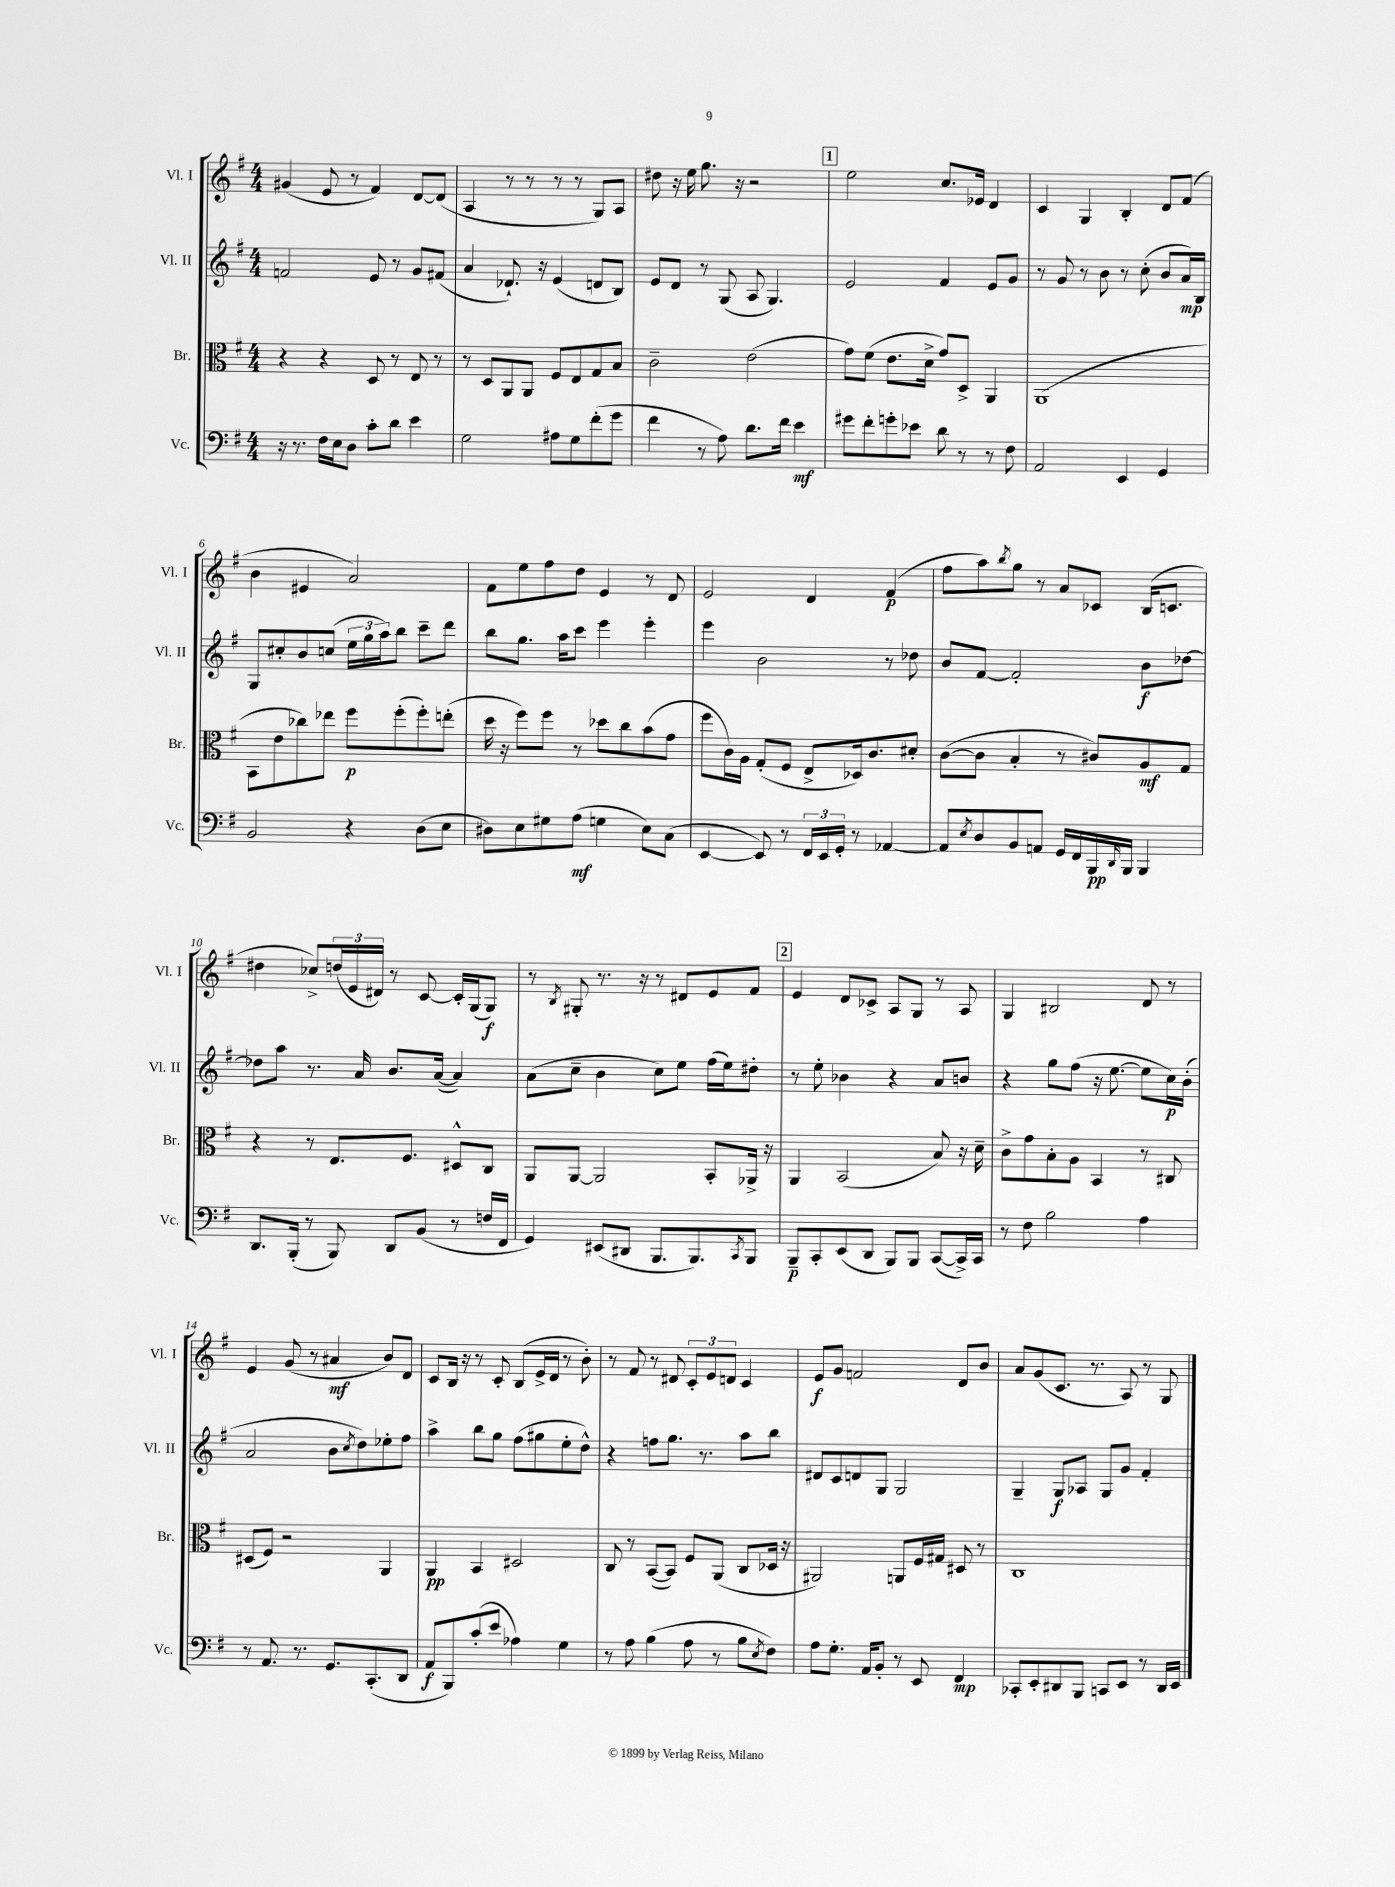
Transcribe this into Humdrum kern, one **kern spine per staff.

**kern	**dynam	**kern	**dynam	**kern	**dynam	**kern	**dynam
*part4	*part4	*part3	*part3	*part2	*part2	*part1	*part1
*staff4	*staff4	*staff3	*staff3	*staff2	*staff2	*staff1	*staff1
*I"Vc.	*	*I"Br.	*	*I"Vl. II	*	*I"Vl. I	*
*I'Vc.	*	*I'Br.	*	*I'Vl. II	*	*I'Vl. I	*
*clefF4	*	*clefC3	*	*clefG2	*	*clefG2	*
*k[f#]	*	*k[f#]	*	*k[f#]	*	*k[f#]	*
*M4/4	*	*M4/4	*	*M4/4	*	*M4/4	*
=1	=1	=1	=1	=1	=1	=1	=1
16r	.	4r	.	2fn/	.	(4g#X/	.
8.r	.	.	.	.	.	.	.
16F#\LL	.	4r	.	.	.	8e/	.
16E\J	.	.	.	.	.	.	.
8D\J	.	.	.	.	.	8r	.
8c'\L	.	8D/	.	8e/	.	4f#/)	.
8d\J	.	8r	.	8r	.	.	.
4e\	.	8E/	.	8g/L	.	[8d/L	.
.	.	8r	.	(8f#X/J	.	(8d/J]	.
=2	=2	=2	=2	=2	=2	=2	=2
2G\	.	8r	.	4a/	.	4A/	.
.	.	8D/L	.	.	.	.	.
.	.	8AA/	.	8.d-X`/)	.	8r	.
.	.	8AA/J	.	.	.	8r	.
.	.	.	.	16r	.	.	.
8A#X\L	.	8F#/L	.	(4e/	.	8r	.
8G\	.	8E/	.	.	.	8r	.
(8f#'\	.	8G/	.	8dn/L	.	8G/L)	.
8g\J	.	8B/J	.	8B/J)	.	8A/J	.
=3	=3	=3	=3	=3	=3	=3	=3
4f#\	.	2c~\	.	8e/L	.	8dd#X\	.
.	.	.	.	8d/J	.	16r	.
.	.	.	.	.	.	16ee\	.
8r	.	.	.	8r	.	8.gg\	.
8A\)	.	.	.	(8G/	.	.	.
.	.	.	.	.	.	16r	.
8.d\L	.	(2e\	.	8A/	.	2r	.
.	.	.	.	4.G/)	.	.	.
16f#\Jk	.	.	.	.	.	.	.
4e\	mf	.	.	.	.	.	.
!!LO:REH:place=s1:t=1
=4	=4	=4	=4	=4	=4	=4	=4
8g#X\L	.	8g\L)	.	2e/	.	2ee\	.
8f#'\	.	(8f#\J	.	.	.	.	.
8gn'\	.	8.e\L	.	.	.	.	.
8e-X\J	.	.	.	.	.	.	.
.	.	16d^\Jk	.	.	.	.	.
8d\	.	8g/L)	.	4f#/	.	8.cc/L	.
8r	.	8D^/J	.	.	.	.	.
.	.	.	.	.	.	16e-X/Jk	.
8r	.	4AA/	.	8e/L	.	4d/	.
8F#\	.	.	.	8g/J	.	.	.
=5	=5	=5	=5	=5	=5	=5	=5
2AA/	.	(1AA	.	8r	.	4c/	.
.	.	.	.	8g/	.	.	.
.	.	.	.	8r	.	4G/	.
.	.	.	.	8b\	.	.	.
4EE/	.	.	.	8r	.	4B'/	.
.	.	.	.	(8cc'\	.	.	.
4GG/	.	.	.	8b/L	.	8d/L	.
.	.	.	.	16a/L)	mp	(8f#/J	.
.	.	.	.	16B/JJ	.	.	.
!!LO:LB:g=z
=6	=6	=6	=6	=6	=6	=6	=6
2BB/	.	8BB\L	.	8G/L	.	4b\	.
.	.	8e\	.	8cc#X'/	.	.	.
.	.	8cc-X\)	.	8b/	.	4e#X/	.
.	.	8ee-X\J	.	(8ccn/J	.	.	.
4r	.	8ff#\L	p	24ee\LL	.	2a/)	.
.	.	.	.	24gg\	.	.	.
.	.	.	.	24aa\J)	.	.	.
.	.	(8ff#'\	.	8bb\J	.	.	.
(8D\L	.	8ff#'\)	.	8ccc~\L	.	.	.
8E\J	.	(8een'\J	.	8ddd\J	.	.	.
=7	=7	=7	=7	=7	=7	=7	=7
8D#X\L)	.	16dd\	.	8bb\L	.	8f#\L	.
.	.	16r	.	.	.	.	.
8E\	.	8ff#\L)	.	8.gg\J	.	8ee\	.
8G#X\	.	8ff#\J	.	.	.	8ff#\	.
.	.	.	.	16aa\KL	.	.	.
(8A\J	mf	8r	.	8ccc\J	.	8dd\J	.
4Gn\	.	8dd-X\L	.	4eee\	.	4e/	.
.	.	8cc\	.	.	.	.	.
8E\L)	.	(8b\	.	4eee'\	.	8r	.
(8C\J	.	8g\J	.	.	.	8d/	.
=8	=8	=8	=8	=8	=8	=8	=8
[4EE/	.	8ff#\L	.	4eee\	.	2e/	.
.	.	16c\L)	.	.	.	.	.
.	.	16A\JJ	.	.	.	.	.
8EE/])	.	(8G'/L	.	2b\	.	.	.
8r	.	8F#/J	.	.	.	.	.
24FF#/LL	.	8E^/L	.	.	.	4d/	.
24EE/	.	.	.	.	.	.	.
24GG'/JJ	.	.	.	.	.	.	.
8r	.	16D-X/k)	.	.	.	.	.
.	.	8.c/	.	.	.	.	.
[4AA-X/	.	.	.	8r	.	(4f#/	p
.	.	8d#X'/J	.	8dd-X\	.	.	.
=9	=9	=9	=9	=9	=9	=9	=9
8AA-/L]	.	([8c\L	.	8b/L	.	8ff#\L	.
8qE/	.	.	.	.	.	.	.
8D/	.	8c\J]	.	[8f#/J	.	8aa\)	.
.	.	.	.	.	.	8qbb/	.
8BB/	.	4B'/	.	2f#'/]	.	8gg\J	.
8AAn/J	.	.	.	.	.	8r	.
16GG/LL	.	8r	.	.	.	8a/L	.
16FF#/	.	.	.	.	.	.	.
16BBB/	pp	8c#X/L)	.	.	.	8c-X/J	.
16qqDD/	.	.	.	.	.	.	.
16BBB/JJ	.	.	.	.	.	.	.
4BBB/	.	8A/	mf	8b\L	f	(16B/KL	.
.	.	.	.	.	.	8.cn/J	.
.	.	8G/J	.	[8dd-X\J	.	.	.
!!LO:LB:g=z
=10	=10	=10	=10	=10	=10	=10	=10
8.DD/L	.	4r	.	8dd-X\L]	.	4dd#X\	.
.	.	.	.	8aa\J	.	.	.
(16BBB'/Jk	.	.	.	.	.	.	.
8r	.	8r	.	8.r	.	8cc-X^/L)	.
8BBB/)	.	8.E/L	.	.	.	(24ddn/L	.
.	.	.	.	.	.	24e/	.
.	.	.	.	16a/	.	.	.
.	.	.	.	.	.	24d#X/JJ)	.
8DD/L	.	.	.	8.b/L	.	8r	.
.	.	8.F#/J	.	.	.	.	.
(8BB/J	.	.	.	.	.	[8c/	.
.	.	.	.	([16a/Jk	.	.	.
8r	.	8D#X^^/L	.	4a/])	.	16c'/LL]	.
.	.	.	.	.	.	(16G/J	.
16Fn/LL	.	8C/J	.	.	.	8G/J)	f
16FF#/JJ	.	.	.	.	.	.	.
=11	=11	=11	=11	=11	=11	=11	=11
4GG/)	.	8AA/L	.	(8a\L	.	8r	.
.	.	.	.	.	.	8qB/	.
.	.	[8AA/J	.	8cc~\J	.	8G#X'/	.
(8EE#X/L	.	2AA/]	.	4b\	.	8.r	.
8DD#X/J	.	.	.	.	.	.	.
.	.	.	.	.	.	16r	.
8.BBB/L	.	.	.	8cc\L)	.	8r	.
.	.	.	.	8ee\J	.	8d#X/L	.
8.BBB/)	.	.	.	.	.	.	.
.	.	8BB'/L	.	(16ff#\LL	.	8e/	.
.	.	.	.	16ee\J)	.	.	.
8qCC/	.	.	.	.	.	.	.
8BBB/J	.	16AA-X^/Jk	.	8dd#X'\J	.	8f#/J	.
.	.	16r	.	.	.	.	.
!!LO:REH:place=s1:t=2
=12	=12	=12	=12	=12	=12	=12	=12
8BBB~/L	p	4AA/	.	8r	.	4e/	.
8CC'/	.	.	.	8ee'\	.	.	.
(8EE/	.	(2BB/	.	4b-X\	.	8d/L	.
8DD/J	.	.	.	.	.	8c-X^/J	.
8BBB/L)	.	.	.	4r	.	8A/L	.
8BBB/J	.	.	.	.	.	8G/J	.
([8CC/L	.	8B/)	.	8a/L	.	8r	.
16CC^/L])	.	16r	.	8bn/J	.	8A/	.
16CC/JJ	.	16d~\	.	.	.	.	.
=13	=13	=13	=13	=13	=13	=13	=13
8r	.	8c^\L	.	4r	.	4G/	.
8F#\	.	8g\	.	.	.	.	.
2B\	.	8B'\	.	8gg\L	.	2B#X/	.
.	.	8A\J	.	(8ff#\J	.	.	.
.	.	4BB/	.	16r	.	.	.
.	.	.	.	[8.ee\	.	.	.
4A\	.	8r	.	8ee\L]	.	8d/	.
.	.	8C#X/	.	16cc\L)	p	8r	.
.	.	.	.	(16b'\JJ	.	.	.
!!LO:LB:g=z
=14	=14	=14	=14	=14	=14	=14	=14
8r	.	(8D#X/L	.	2a/	.	4e/	.
8.AA/	.	8F#/J)	.	.	.	.	.
.	.	2r	.	.	.	(8g/	.
8.r	.	.	.	.	.	.	.
.	.	.	.	.	.	8r	.
8.GG/L	.	.	.	8b\L	.	4a#X/	mf
.	.	.	.	8qcc/	.	.	.
.	.	.	.	8dd\)	.	.	.
(8.CC'/	.	.	.	.	.	.	.
.	.	4AA/	.	8ee-X'\	.	8b/L)	.
8DD/J	.	.	.	8ff#\J	.	8d/J	.
=15	=15	=15	=15	=15	=15	=15	=15
8AA/L	f	4AA/	pp	4aa^\	.	8c/L	.
8BBB/)	.	.	.	.	.	16B/Jk	.
.	.	.	.	.	.	16r	.
(8c'/	.	4BB/	.	8bb\L	.	8r	.
8e/J	.	.	.	8gg\J	.	8c'/	.
4A-X\)	.	2D#X/	.	(8ff#\L	.	(8B/L	.
.	.	.	.	8gg#X\	.	16e^/L	.
.	.	.	.	.	.	16d/JJ	.
4G\	.	.	.	8ee'\	.	8r	.
.	.	.	.	8dd^^\J)	.	8b'\)	.
=16	=16	=16	=16	=16	=16	=16	=16
8r	.	8C/	.	4r	.	8r	.
8A\	.	8r	.	.	.	8f#/	.
(4B\	.	([8BB/L	.	8ffn\L	.	8r	.
.	.	8BB/J])	.	8.gg\J	.	8d#X/	.
8A\	.	8F#/L	.	.	.	12c'/L	.
.	.	.	.	8.r	.	.	.
.	.	.	.	.	.	12e/	.
8r	.	(8AA/J	.	.	.	.	.
.	.	.	.	.	.	12dn/J	.
8B\L	.	8C/L	.	8aa\L	.	4c/	.
8qE/	.	.	.	.	.	.	.
8F#\J)	.	16D-X/Jk	.	8bb\J	.	.	.
.	.	16r	.	.	.	.	.
=17	=17	=17	=17	=17	=17	=17	=17
8A\L	.	2AA#X/)	.	8d#X/L	.	8e/L	f
8.G'\J	.	.	.	8c/	.	8g/J	.
.	.	.	.	8dn/	.	2fn/	.
16AA/KL	.	.	.	.	.	.	.
8BB'/J	.	.	.	8G/J	.	.	.
8r	.	8AAn/L	.	2G/	.	.	.
8EE/	.	16F#/L	.	.	.	.	.
.	.	16G#X/JJ	.	.	.	.	.
4FF#/	mp	8D#X/	.	.	.	8d/L	.
.	.	8r	.	.	.	8b/J	.
=18	=18	=18	=18	=18	=18	=18	=18
8CC-X'/L	.	1C	.	4G~/	.	8a/L	.
8EE'/	.	.	.	.	.	(8g/	.
8DD#X/	.	.	.	8G/L	f	8.c/J	.
8BBB/J	.	.	.	8A-X/J	.	.	.
.	.	.	.	.	.	8.r	.
8CCn/L	.	.	.	8G/L	.	.	.
8EE/J	.	.	.	8g/J	.	8A/)	.
8r	.	.	.	4f#'/	.	8r	.
16DD#/LL	.	.	.	.	.	8G/	.
16EE/JJ	.	.	.	.	.	.	.
==	==	==	==	==	==	==	==
*-	*-	*-	*-	*-	*-	*-	*-
